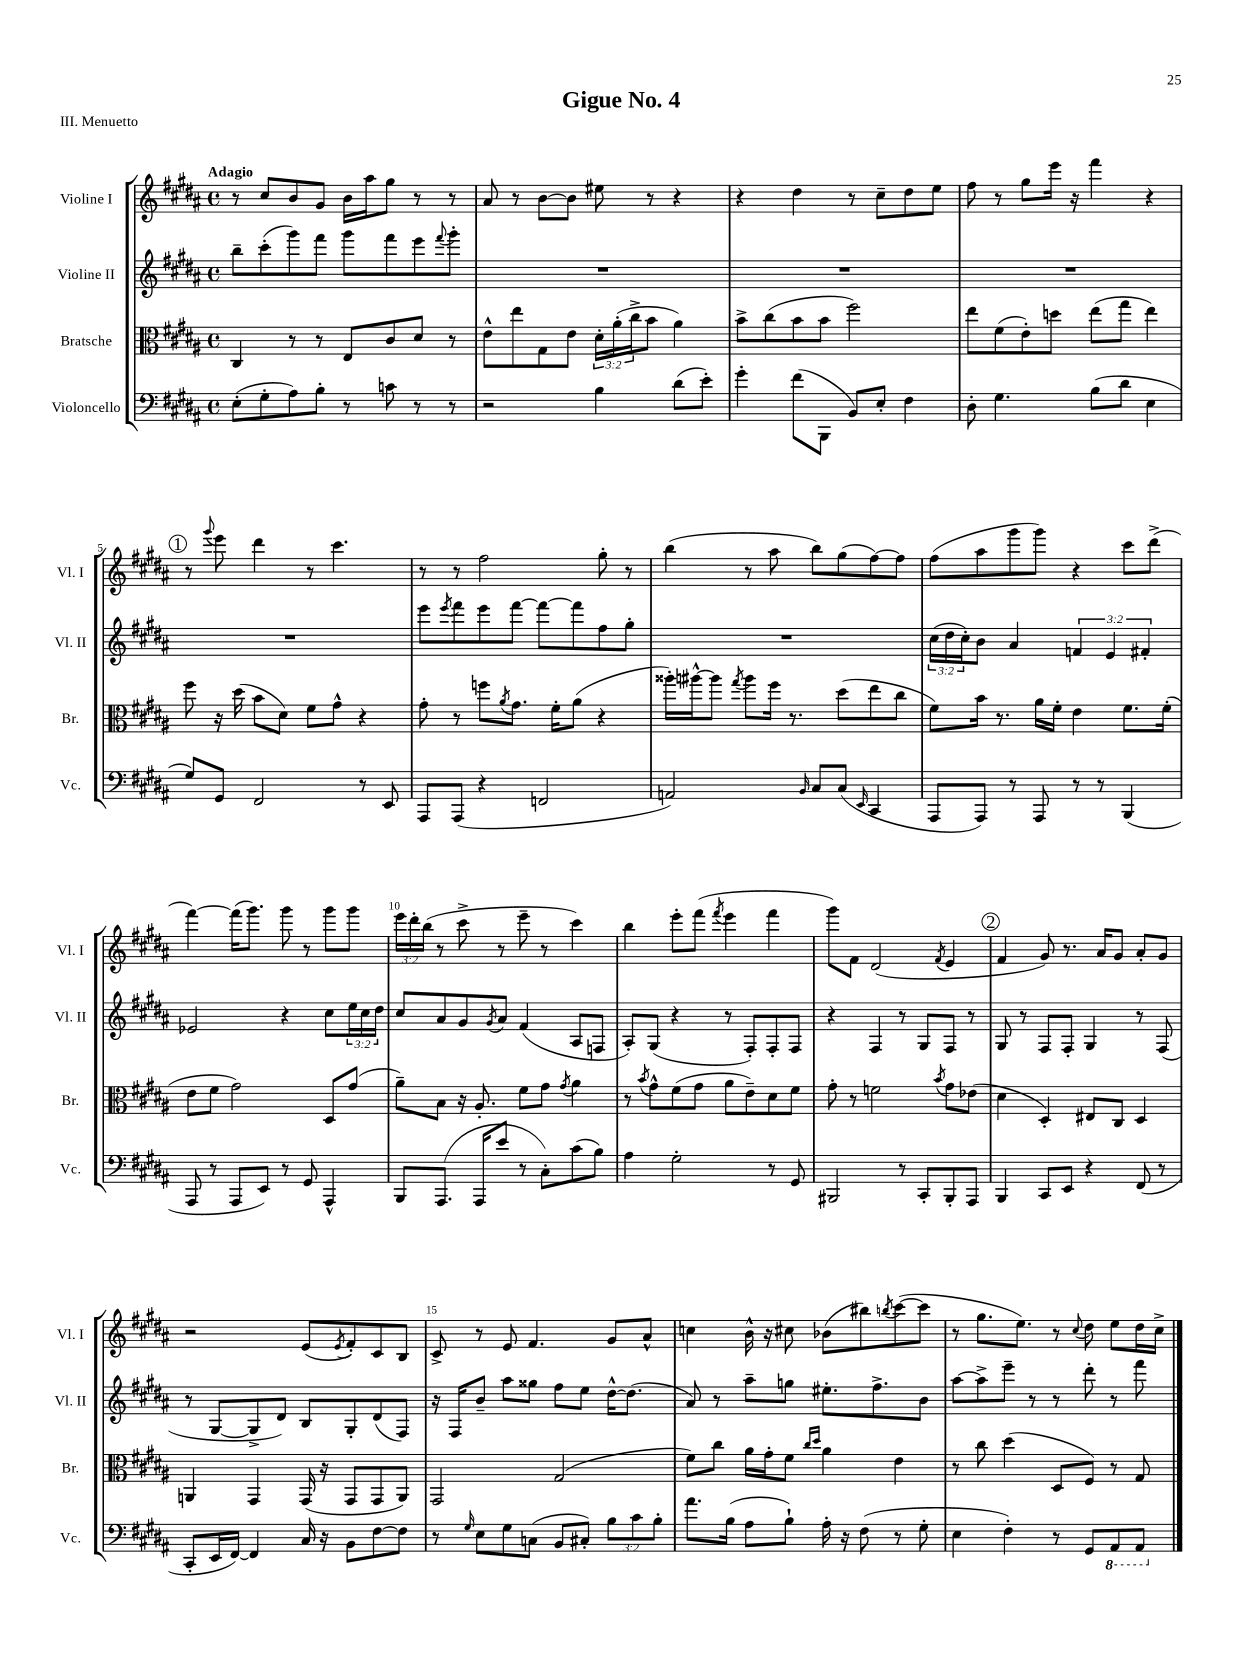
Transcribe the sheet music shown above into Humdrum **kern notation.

**kern	**kern	**kern	**kern
*staff4	*staff3	*staff2	*staff1
*clefF4	*clefC3	*clefG2	*clefG2
*k[f#c#g#d#a#]	*k[f#c#g#d#a#]	*k[f#c#g#d#a#]	*k[f#c#g#d#a#]
*M4/4	*M4/4	*M4/4	*M4/4
*met(c)	*met(c)	*met(c)	*met(c)
(8E'	4C#	8bb~	8r
8G#'	.	(8ccc#'	8cc#
8A#)	8r	8ggg#)	8b
8B'	8r	8fff#	8g#
8r	8E	8ggg#	16b
.	.	.	16aa#
8c	8c#	8fff#	8gg#
8r	8d#	8eee	8r
.	.	8qqfff#	.
8r	8r	8ggg#'	8r
=	=	=	=
2r	8e^^	1r	8a#
.	8ee	.	8r
.	8G#	.	[8b
.	8e	.	8b]
4B	24d#'	.	8ee#
.	(24a#'	.	.
.	24cc#^	.	.
.	8b	.	8r
(8d#	4a#)	.	4r
8e')	.	.	.
=	=	=	=
4g#'	8b^	1r	4r
.	(8cc#	.	.
(8f#	8b	.	4dd#
8BBB	8b	.	.
8BB)	2ff#)	.	8r
8E'	.	.	8cc#~
4F#	.	.	8dd#
.	.	.	8ee
=	=	=	=
8D#'	8ee	1r	8ff#
4.G#	(8f#	.	8r
.	8e')	.	8gg#
.	8dd	.	16eee
.	.	.	16r
(8B	(8ee	.	4fff#
8d#	8gg#	.	.
4E	4ee)	.	4r
=	=	=	=
8G#)	8ff#	1r	8r
.	.	.	8qqggg#
8GG#	16r	.	8eee
.	(16dd#	.	.
2FF#	8b	.	4ddd#
.	8d#)	.	.
.	8f#	.	8r
.	8g#^^	.	4.ccc#
8r	4r	.	.
8EE	.	.	.
=	=	=	=
8AAA#	8g#'	8eee	8r
.	.	8qeee	.
(8AAA#	8r	8fff#	8r
4r	8ff	8eee	2ff#
.	8qa#	.	.
.	8.g#	[8fff#	.
2FF	.	8fff#_	.
.	16f#'	.	.
.	(8a#	8fff#]	.
.	4r	8ff#	8gg#'
.	.	8gg#'	8r
=	=	=	=
2AA)	16aa##')	1r	(4bb
.	[16aa#^^	.	.
.	8aa#]	.	.
.	8qgg#	.	.
.	8aa#	.	8r
.	16ff#	.	8aa#
.	8.r	.	.
16qqBB	.	.	.
8C#	.	.	8bb)
(8C#	(8dd#	.	(8gg#
16qqEE	.	.	.
4CC#	8ee	.	[8ff#)
.	8cc#	.	8ff#]
=	=	=	=
8AAA#	8f#)	(24cc#	(8ff#
.	.	24dd#	.
.	.	24cc#')	.
8AAA#)	16b	8b	8aa#
.	8.r	.	.
8r	.	4a#	8ggg#
8AAA#	16a#	.	8ggg#)
.	16f#'	.	.
8r	4e	6f	4r
8r	.	.	.
.	.	6e	.
(4BBB	8.f#	.	8ccc#
.	.	6f#'	.
.	.	.	(8ddd#^
.	(16f#'	.	.
=	=	=	=
8AAA#	8e	2e-	[4fff#)
8r	8f#	.	.
8AAA#	2g#)	.	(16fff#]
.	.	.	8.ggg#)
8EE)	.	.	.
8r	.	4r	8ggg#
8GG#	.	.	8r
4AAA#^^	8D#	8cc#	8ggg#
.	(8g#	24ee	8ggg#
.	.	24cc#	.
.	.	24dd#	.
=	=	=	=
8BBB	8a#~)	8cc#	24eee
.	.	.	24ddd#'
.	.	.	(24bb
(8.AAA#	8B	8a#	8r
.	16r	8g#	8ccc#^
16AAA#	8.A#'	.	.
.	.	8qg#	.
8e	.	8a#	8r
8r	8f#	(4f#	8eee~
8C#')	8g#	.	8r
.	8qg#	.	.
(8c#	4a#	8A#	4ccc#)
8B)	.	8F	.
=	=	=	=
4A#	8r	8A#')	4bb
.	8qb	.	.
.	8g#^^	(8G#	.
2G#'	(8f#	4r	8eee'
.	8g#	.	(8fff#
.	.	.	8qfff#
.	8a#	8r	4eee
.	8e~)	8F#')	.
8r	8d#	8F#'	4fff#
8GG#	8f#	8F#	.
=	=	=	=
2BBB#	8g#'	4r	8ggg#)
.	8r	.	8f#
.	2f	4F#	(2d#
8r	.	8r	.
8CC#'	.	8G#	.
.	8qb	.	8qf#
8BBB#'	8g#	8F#	4e
8AAA#	(8e-	8r	.
=	=	=	=
4BBB	4d#	8G#	4f#
.	.	8r	.
8CC#	4D#')	8F#	8g#)
8EE	.	8F#'	8.r
4r	8E#	4G#	.
.	.	.	16a#
.	8C#	.	8g#
(8FF#	4D#	8r	8a#'
8r	.	(8F#	8g#
=	=	=	=
8CC#'	4AA	8r	2r
16EE	.	[8G#	.
[16FF#)	.	.	.
4FF#]	4GG#	8G#^]	.
.	.	8d#)	.
16C#	(16GG#	8B	(8e
16r	16r	.	.
.	.	.	8qe
8BB	8GG#	8G#'	8f#')
[8F#	8GG#	(8d#	8c#
8F#]	8AA)	8F#)	8B
=	=	=	=
8r	2GG#	16r	8c#^
.	.	16F#	.
16qqG#	.	.	.
8E	.	8b~	8r
8G#	.	8aa#	8e
(8C	.	8gg##	4.f#
8BB	(2G#	8ff#	.
8C#')	.	8ee	.
12B	.	[16dd#^^	8g#
.	.	(8.dd#]	.
12c#	.	.	.
.	.	.	8a#^^
12B'	.	.	.
=	=	=	=
8.a#	8f#)	8a#)	4cc
.	8cc#	8r	.
(16B	.	.	.
8A#	16a#	8aa#~	16b^^
.	16g#'	.	16r
8B`)	8f#	8gg	8cc#
.	16qqcc#	.	.
.	16qqdd#	.	.
16A#'	4a#	8.ee#'	(8b-
16r	.	.	.
(8F#	.	.	8bb#)
.	.	8.ff#^	.
.	.	.	8qbb
8r	4e	.	([8ccc#
8G#'	.	8b	8ccc#]
=	=	=	=
4E	8r	[8aa#	8r
.	8cc#	8aa#^]	8.gg#
4F#')	(4dd#	8eee~	.
.	.	.	8.ee)
.	.	8r	.
8r	8D#	8r	8r
.	.	.	8qqcc#
8GG#	8F#)	8ddd#'	8dd#
8AAA#	8r	8r	8ee
8AAA#	8G#	8fff#	16dd#
.	.	.	16cc#^
==	==	==	==
*-	*-	*-	*-
